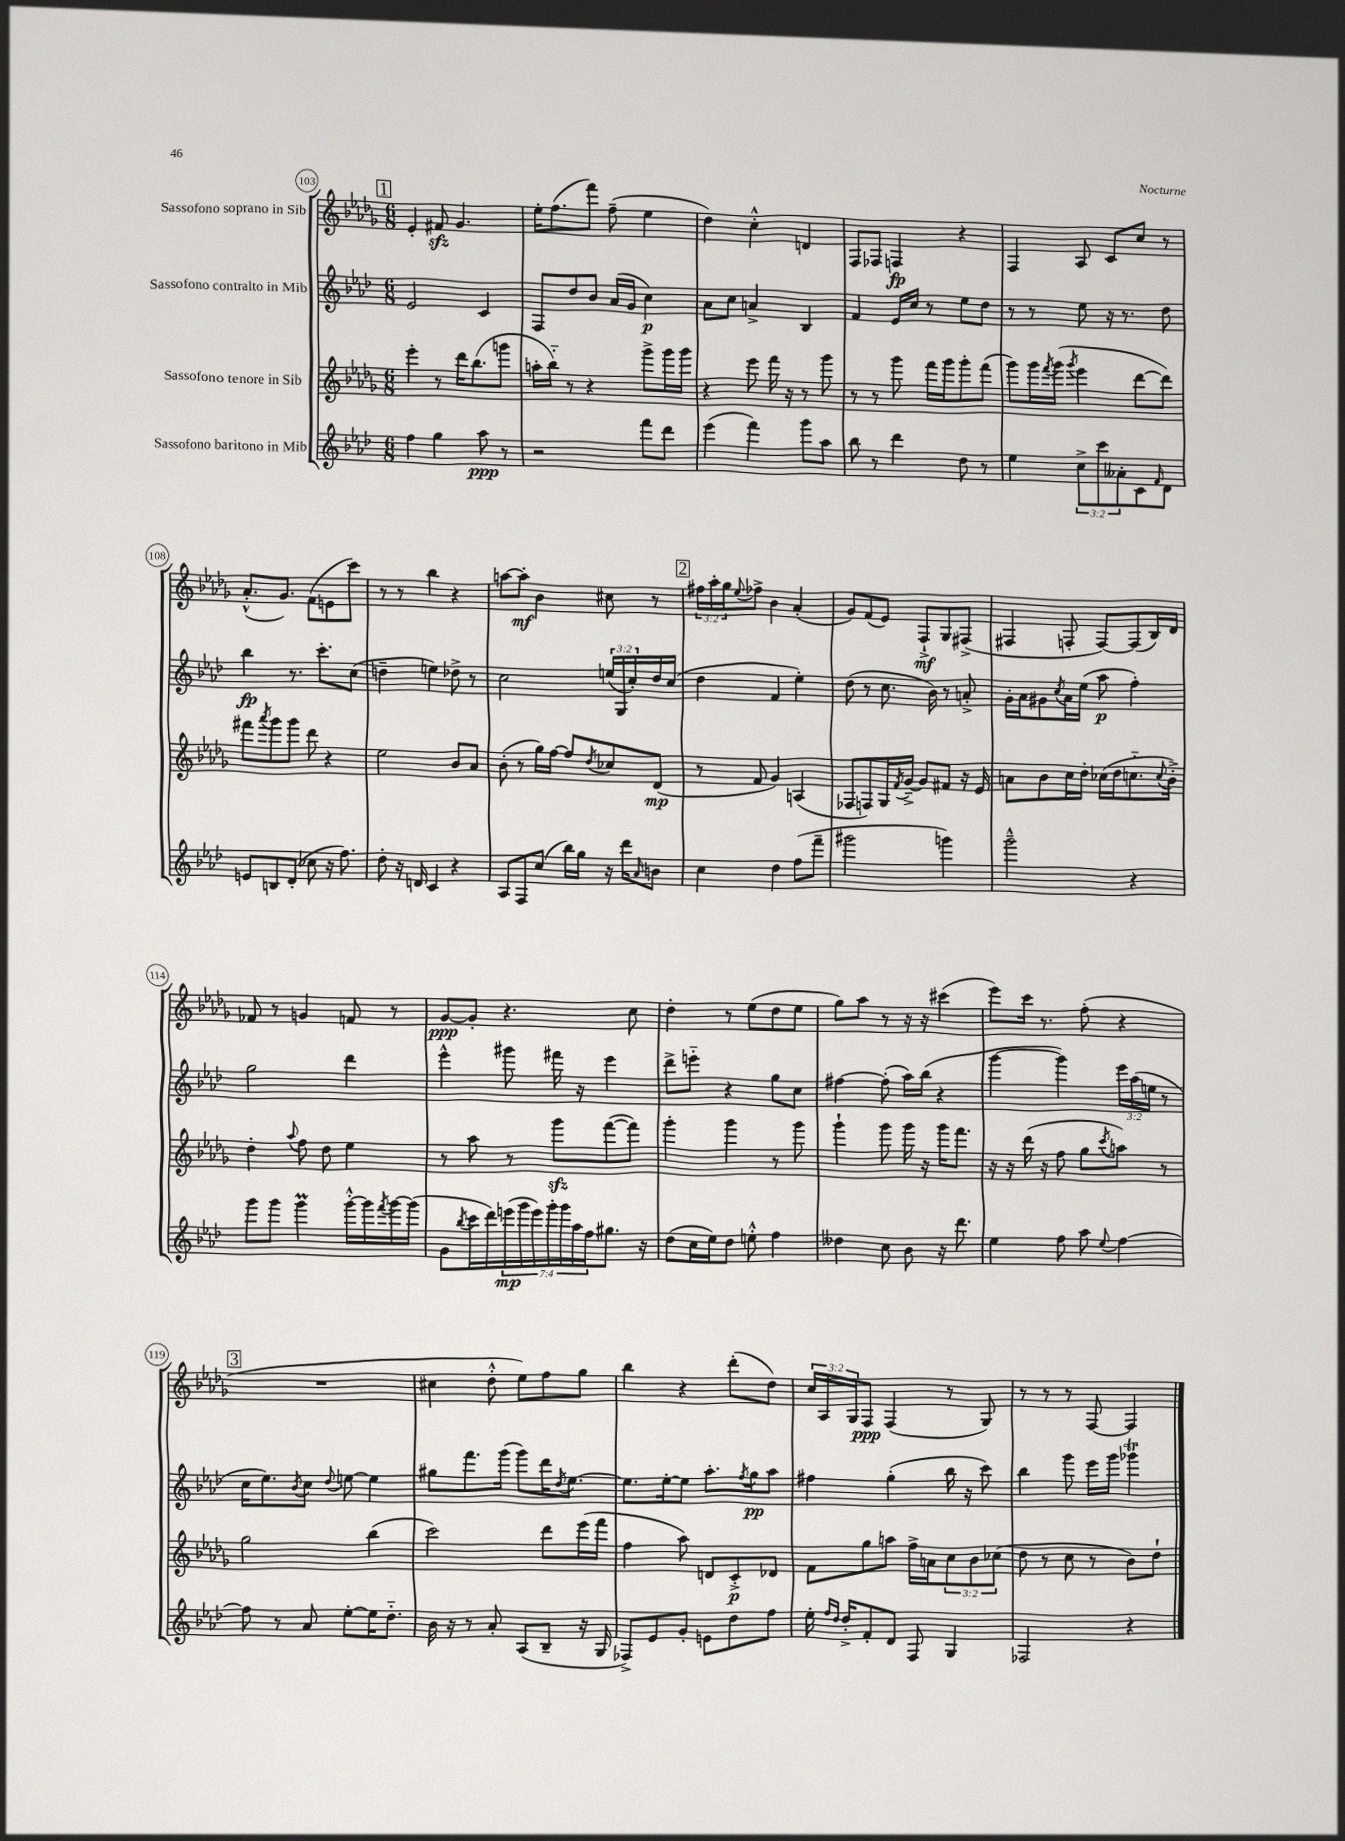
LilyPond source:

<<
\new StaffGroup <<
\new Staff = "s0" \with { instrumentName = "Sassofono soprano in Sib" } {
    \clef treble \key des \major \numericTimeSignature \time 6/8 \override Staff.TupletNumber.text = #tuplet-number::calc-fraction-text
    \mark \markup { \box "1" } ees'4-. fis'8\sfz ges'4. |
    ees''16-. f''8.( f'''8) f''8--( ees''4 |
    des''4) c''4-.-^ d'4 |
    f8 fes8 f4\fp r4 |
    f4 aes8 c'8 c''8 r8 |
    aes'8.-.-^( ges'8.) f'8( e'8 c'''8) |
    r8 r8 bes''4 r4 |
    a''8~ a''8-.\mf bes'4 cis''8 r8 |
    \mark \markup { \box "2" } \tuplet 3/2 { fis''16 aes''16-. ges''16 } \appoggiatura { ees''8 } fes''8-> bes'4 aes'4-.( |
    ges'8) f'8( ees'8) f8-!->\mf ges8 fis8->( |
    fis4 f8-. f8~) f8( bes16) des'16 |
    fes'8 r8 g'4 f'8 r8 |
    ges'8~\ppp ges'8-. r4. c''8 |
    des''4-. r8 ees''8( des''8 ees''8 |
    ges''8) aes''8 r8 r16 r16 cis'''4( |
    ees'''8) c'''16 r8. f''8-.( r4 |
    \mark \markup { \box "3" } R2. |
    cis''4 des''8-.-^ ees''8) f''8 ges''8 |
    bes''4 r4 des'''8-.( des''8) |
    \tuplet 3/2 { c''16 aes16 ges16 } f8\ppp f4( r8 ges8) |
    r8 r8 r8 f8~ f4 \bar "|." |
}
\new Staff = "s1" \with { instrumentName = "Sassofono contralto in Mib" } {
    \clef treble \key aes \major \numericTimeSignature \time 6/8 \override Staff.TupletNumber.text = #tuplet-number::calc-fraction-text
    \mark \markup { \box "1" } ees'2 c'4 |
    f8 des''8 bes'8 aes'16( g'16 c''4\p) |
    aes'8 c''8 a'4-> bes4 |
    f'4 ees'16 c''16 r8 ees''8 des''8 |
    r8 r8 ees''8 r16 r8. des''8 |
    bes''4\fp r8. c'''8.-. c''8( |
    d''4-- e''4) des''8-> r8 |
    c''2 \tuplet 3/2 { e''16( g16 c''16-.) } des''16 c''16( |
    \mark \markup { \box "2" } des''4 f'4 ees''4-.) |
    des''8( r8 c''8. bes'16) r8 a'8-.-> |
    g'16-. aes'16 gis'8 \acciaccatura { c''8 } aes'16 ees''16( aes''8\p f''4-.) |
    g''2 des'''4 |
    ees'''4-^ gis'''8 fis'''16 r16 ees'''4 |
    des'''8-> e'''8-_ r4 g''8 c''8 |
    fis''4~ fis''8-.( aes''16) bes''16( r4 |
    g'''4~ g'''4) \tuplet 3/2 { ees'''16 aes''16( e''16 } r8 |
    \mark \markup { \box "3" } c''16 ees''8.) \acciaccatura { bes'8 } c''8 \appoggiatura { des''8 } e''8~ e''4 |
    gis''8 f'''8. g'''16( g'''8) des'''16 \acciaccatura { des''8 } ees''8.~ |
    ees''8. ees''16~-. ees''8 aes''8.-. \acciaccatura { f''8 } g''16\pp aes''8 |
    fis''4 g''4-.( bes''16 r16 c'''8) |
    bes''4 g'''8 ees'''16 g'''16 ges'''4\trill \bar "|." |
}
\new Staff = "s2" \with { instrumentName = "Sassofono tenore in Sib" } {
    \clef treble \key des \major \numericTimeSignature \time 6/8 \override Staff.TupletNumber.text = #tuplet-number::calc-fraction-text
    \mark \markup { \box "1" } ees'''4-. r8 des'''16 bes''8.( g'''8 |
    a''16-. bes''16-_) r8 r4 ges'''8-> ges'''16 ges'''16 |
    r4 ees'''8 f'''16 r16 r8 ges'''8 |
    r8 r8 ges'''8 f'''16 ges'''16 ges'''8-. f'''8( |
    ges'''8) ges'''16 \acciaccatura { f'''8 } ges'''16( \acciaccatura { ges'''8 } ees'''4 des'''8~ des'''8) |
    fis'''8 \acciaccatura { aes'''8 } ges'''8 ges'''8 des'''8 r4 |
    ees''2 bes'8 aes'8 |
    bes'8-.( r8 ges''16) f''16~ f''8 \acciaccatura { des''8 } ces''8 des'8\mp( |
    \mark \markup { \box "2" } r8 f'8 ges'4) a4( |
    fes8 f8) ges16 \acciaccatura { f'8 } ges'16~---> ges'8 fis'8 r16 ees'16 |
    a'8 bes'8 c''16 des''16-. ces''16( des''16 c''8.-_ \appoggiatura { c''8 } bes'16-.->) |
    des''4-. \appoggiatura { aes''8 } f''8 des''8 ees''4 |
    r8 aes''8 r8 ges'''8\sfz f'''8~( f'''8) |
    ges'''4-. ges'''4 r8 ges'''8 |
    ges'''4-! ges'''8 ges'''16 r16 ges'''16 f'''8. |
    r16 r16 des'''16( r16 f''8 ges''8 \acciaccatura { c'''8 } a''8) r8 |
    \mark \markup { \box "3" } ges''2 bes''4( |
    c'''2) des'''8 ees'''16( f'''16 |
    f''4 aes''8) d'8 c'8-.->\p des'8 |
    f'8 ges''8 a''8 f''16-> a'16 \tuplet 3/2 { c''8 bes'8 ces''8( } |
    des''8 r8 c''8 r8 bes'8) des''8-! \bar "|." |
}
\new Staff = "s3" \with { instrumentName = "Sassofono baritono in Mib" } {
    \clef treble \key aes \major \numericTimeSignature \time 6/8 \override Staff.TupletNumber.text = #tuplet-number::calc-fraction-text
    \mark \markup { \box "1" } f''4 g''4 aes''8\ppp r8 |
    r2 f'''8 des'''8 |
    ees'''4( f'''4) g'''8 aes''8 |
    bes''8 r8 des'''4 des''8 r8 |
    ees''4 \tuplet 3/2 { c''8-> c'''8 aeses'8-. } c'8 \grace { f'16 } des'8 |
    e'8 b8 des'8-.( ces''8 r16 f''8.) |
    des''8-. r16 d'16 c'4 r4 |
    aes8 f8 c''8( bes''16) g''16 r16 des'''16 \grace { aes'16 } b'8 |
    \mark \markup { \box "2" } c''4 des''4 f''8( f'''8-- |
    gis'''2 g'''4) |
    g'''2---^ r4 |
    g'''8 g'''8 g'''4\prall g'''16~-.-^ g'''16 \acciaccatura { f'''8 } g'''16~ g'''16( |
    g'8 \acciaccatura { bes''8 } c'''16 des'''16) \tuplet 7/4 { e'''16\mp( g'''16 e'''16) g'''16-. g'''16 aes''16 f''16 } gis''8. r16 |
    des''8( c''16 ees''16) des''8 e''8-.-^ f''4 |
    deses''4 c''8 bes'8 r16 des'''8. |
    ees''4 f''8 aes''8 \appoggiatura { ees''8 } f''4~ |
    \mark \markup { \box "3" } f''8 r8 aes'8 ees''8~-. ees''16 des''8.-_ |
    bes'16 r16 r8 aes'8-. aes8( bes8-- r16 g16 |
    fes8->) ees'8 g'8-. e'8 des''8 f''8 |
    ees''16-. \grace { f''16 des''16 } des''16-.-> f'8-. des'8 f8 g4 |
    fes2 r4 \bar "|." |
}
>>
>>
\layout { \context { \Score currentBarNumber = #103 \override BarNumber.stencil = #(make-stencil-circler 0.1 0.3 ly:text-interface::print) } }
